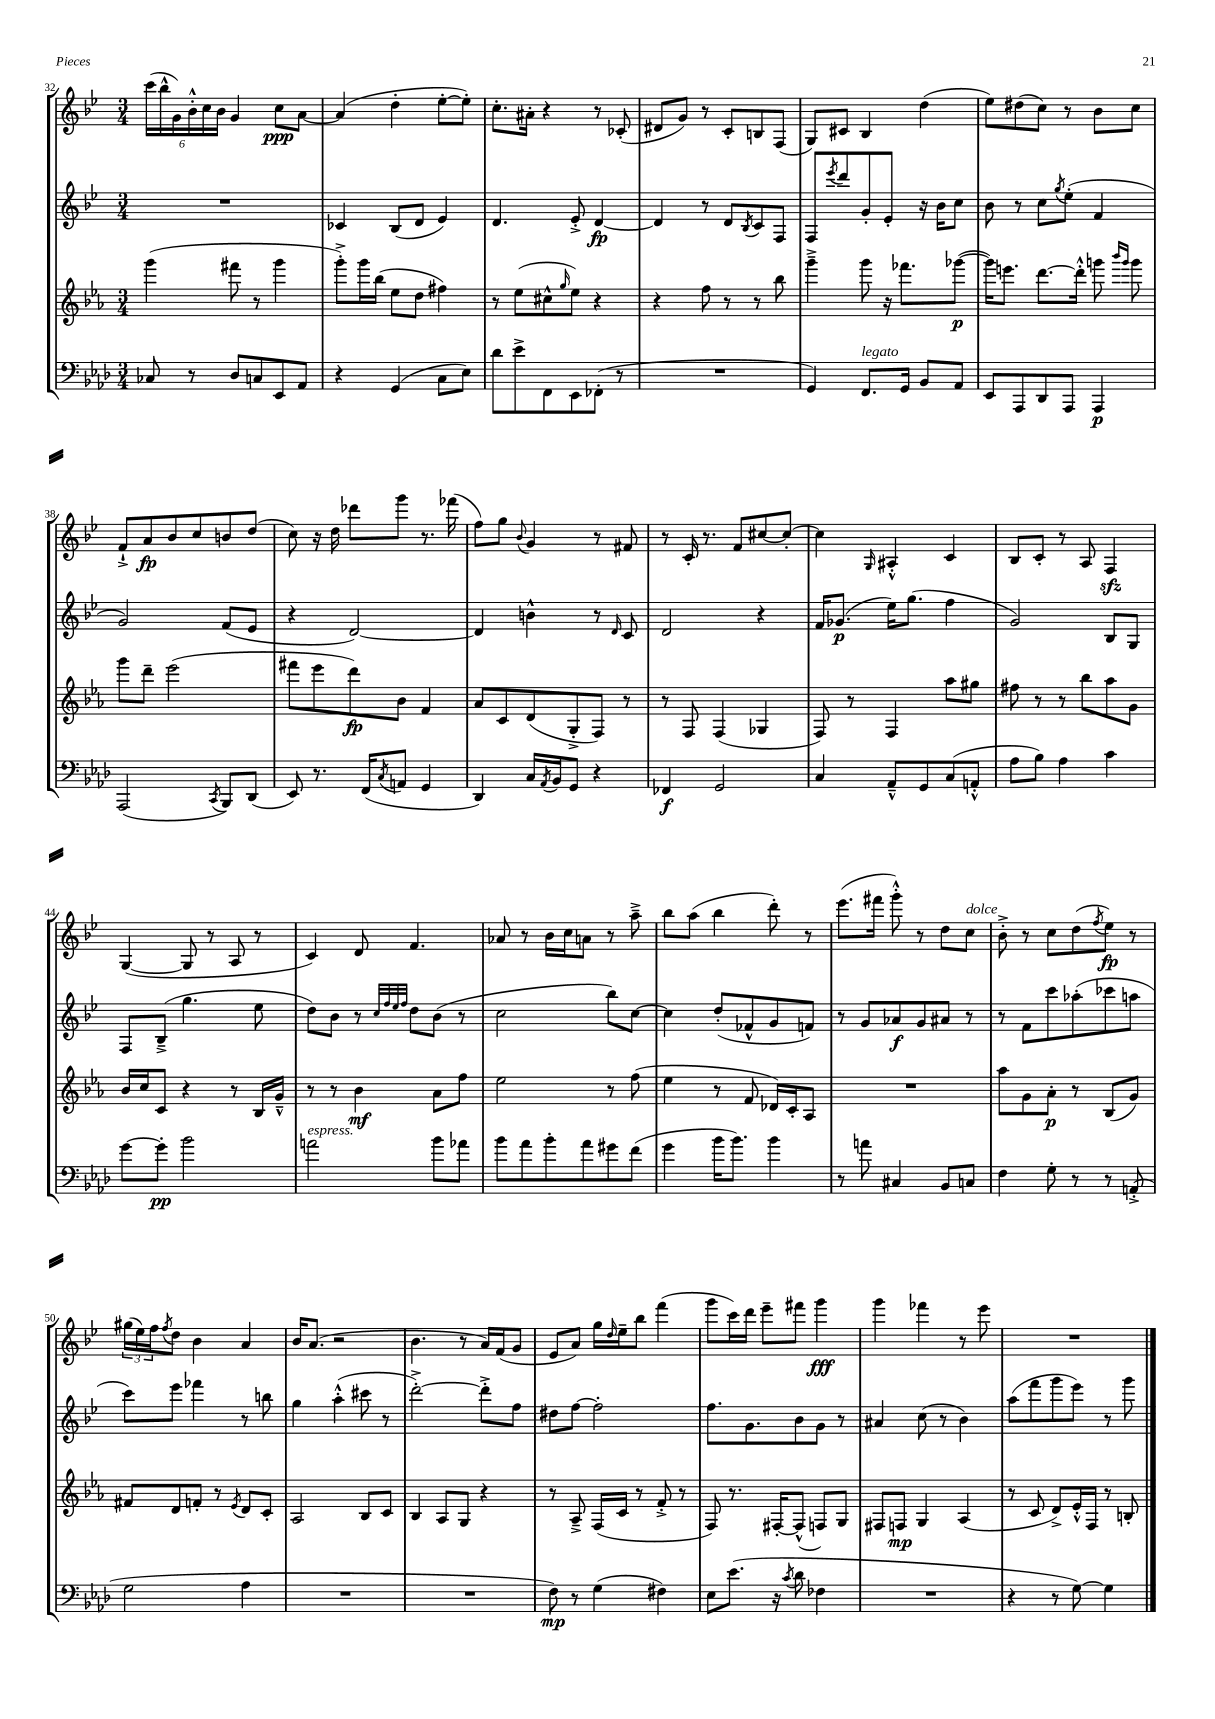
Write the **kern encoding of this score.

**kern	**kern	**kern	**kern
*staff4	*staff3	*staff2	*staff1
*clefF4	*clefG2	*clefG2	*clefG2
*k[b-e-a-d-]	*k[b-e-a-]	*k[b-e-]	*k[b-e-]
*M3/4	*M3/4	*M3/4	*M3/4
8C-	(4ggg	2.r	(24ccc
.	.	.	24bb-^^
.	.	.	24g)
8r	.	.	24b-'^^
.	.	.	24cc
.	.	.	24b-
8D-	8fff#	.	4g
8C	8r	.	.
8EE-	4ggg	.	8cc
8AA-	.	.	[8a
=	=	=	=
4r	8ggg'^)	4c-	(4a]
.	16ggg	.	.
.	(16bb-	.	.
(4GG	8ee-	(8B-	4dd'
.	8dd	8d	.
8C	4ff#)	4e-)	[8ee-'
8E-)	.	.	8ee-'])
=	=	=	=
8d-	8r	4.d	8.cc'
8e-^	(8ee-	.	.
.	.	.	16a#'
8FF	8cc#^^	.	4r
.	16qqgg	.	.
8EE-	8ee-)	8e-'^	.
(8FF-'	4r	[4d	8r
8r	.	.	(8c-'
=	=	=	=
2.r	4r	4d]	8d#
.	.	.	8g)
.	8ff	8r	8r
.	8r	8d	8c'
.	.	8qB-	.
.	8r	8c	8B
.	8bb-	8F	(8F
=	=	=	=
4GG)	4ggg~^	8F	8G)
.	.	8qeee-	.
.	.	8ddd	8c#
8.FF	8ggg	8g'	4B-
.	16r	8e-'	.
16GG	8.fff-	.	.
8BB-	.	16r	(4dd
.	.	16b-	.
8AA-	([8ggg-	8cc	.
=	=	=	=
8EE-	16ggg-])	8b-	8ee-)
.	8.eee	.	.
8AAA-	.	8r	(8dd#
8DD-	[8.ddd	8cc	8cc)
.	.	8qgg	.
8AAA-	.	(8ee-'	8r
.	16ddd'^^]	.	.
4AAA-	8ggg	4f	8b-
.	16qqbbb-	.	.
.	16qqggg	.	.
.	8ggg	.	8cc
=	=	=	=
(2AAA-	8ggg	2g)	8f`^
.	8ddd~	.	8a
.	(2eee-	.	8b-
.	.	.	8cc
8qCC	.	.	.
8BBB-)	.	(8f	8b
(8DD-	.	8e-	(8dd
=	=	=	=
8EE-)	8fff#	4r	8cc)
8.r	8eee-	.	16r
.	.	.	16dd
.	8ddd)	[2d)	8ddd-
(16FF	.	.	.
8qC	.	.	.
8AA	8b-	.	8ggg
4GG	4f	.	8.r
.	.	.	(16fff-
=	=	=	=
4DD-)	8a-	4d]	8ff)
.	8c	.	8gg
.	.	.	8qqb-
16C	(8d	4b^^	4g
8qAA-	.	.	.
16BB-	.	.	.
8GG	8G'^	.	.
4r	8F)	8r	8r
.	.	16qqd	.
.	8r	8c	8f#
=	=	=	=
4FF-	8r	2d	8r
.	8F	.	16c'
.	.	.	8.r
2GG	(4F	.	.
.	.	.	8f
.	4G-	4r	[8cc#
.	.	.	8cc#'_
=	=	=	=
4C	8F)	16f	4cc#]
.	.	(8.g-	.
.	8r	.	.
.	.	.	16qqG
8AA-~^^	4F	16ee-)	4A#'^^
.	.	(8.gg	.
8GG	.	.	.
(8C	8aa-	4ff	4c
8AA'^^	8gg#	.	.
=	=	=	=
8A-	8ff#	2g)	8B-
8B-)	8r	.	8c'
4A-	8r	.	8r
.	8bb-	.	8A
4c	8aa-	8B-	4F
.	8g	8G	.
=	=	=	=
[8g	16b-	8F	([4G
.	16cc	.	.
8g']	8c	(8B-~^	.
2b-	4r	4.gg	8G]
.	.	.	8r
.	8r	.	8A
.	16B-	8ee-	8r
.	16g~^^	.	.
=	=	=	=
2a	8r	8dd)	4c)
.	8r	8b-	.
.	4b-	8r	8d
.	.	32qqcc	.
.	.	32qqff	.
.	.	32qqee-	.
.	.	32qqff	.
.	.	8dd	4.f
8b-	8a-	(8b-	.
8a-	8ff	8r	.
=	=	=	=
8b-	2ee-	2cc	8a-
8a-	.	.	8r
8b-'	.	.	16b-
.	.	.	16cc
8a-	.	.	8a
8g#	8r	8bb-)	8r
(8f	(8ff	[8cc	8aa~^
=	=	=	=
4g	4ee-	4cc]	8bb-
.	.	.	(8aa
16b-	8r	(8dd'	4bb-
8.b-)	.	.	.
.	8f	8f-^^	.
4b-	16d-)	8g	8ddd')
.	16c'	.	.
.	8A-	8f)	8r
=	=	=	=
8r	2.r	8r	(8.eee-
8a	.	8g	.
.	.	.	16fff#
4C#	.	8a-	8ggg'^^)
.	.	8g	8r
8BB-	.	8a#	8dd
8C	.	8r	8cc
=	=	=	=
4F	8aa-	8r	8b-'^
.	8g	8f	8r
8G'	8a-'	8ccc	8cc
8r	8r	(8aa-'	(8dd
.	.	.	8qff
8r	(8B-	8ccc-	8ee-)
(8AA'^	8g)	8aa	8r
=	=	=	=
2G	8f#	8ccc)	(24gg#
.	.	.	24ee-)
.	.	.	24ff
.	.	.	8qff
.	8d	8eee-	8dd
.	8f'	4fff-	4b-
.	8r	.	.
.	8qe-	.	.
4A-	8d	8r	4a
.	8c'	8bb	.
=	=	=	=
2.r	2A-	4gg	16b-
.	.	.	(8.a
.	.	(4aa'^^	2r
.	8B-	8ccc#	.
.	8c	8r	.
=	=	=	=
2.r	4B-	[2ddd'^)	4.b-
.	8A-	.	.
.	8G	.	8r
.	4r	8ddd'^]	16a)
.	.	.	(16f
.	.	8ff	8g
=	=	=	=
8F)	8r	8dd#	8e-
8r	8A-~^	[8ff	8a)
(4G	(16F	2ff']	16gg
.	.	.	16qqdd
.	16c	.	16ee-~
.	8r	.	8bb-
4F#)	8f'^	.	(4fff
.	8r	.	.
=	=	=	=
8E-	8F)	8.ff	8ggg
(8.e-	8.r	.	16ccc)
.	.	8.g	16ddd
.	.	.	8eee-~
16r	[16F#'	.	.
8qc	.	.	.
8d-	(8F#^^]	8b-	8fff#
4F-	8F)	8g	4ggg
.	8G	8r	.
=	=	=	=
2.r	8F#	4a#	4ggg
.	8F	.	.
.	4G	(8cc	4fff-
.	.	8r	.
.	(4A-	4b-)	8r
.	.	.	8eee-
=	=	=	=
4r	8r	(8aa	2.r
.	8c	8fff	.
8r	8d^)	8ggg	.
[8G)	16e-'^^	8eee-)	.
.	16F	.	.
4G]	8r	8r	.
.	8B'	8ggg	.
==	==	==	==
*-	*-	*-	*-
